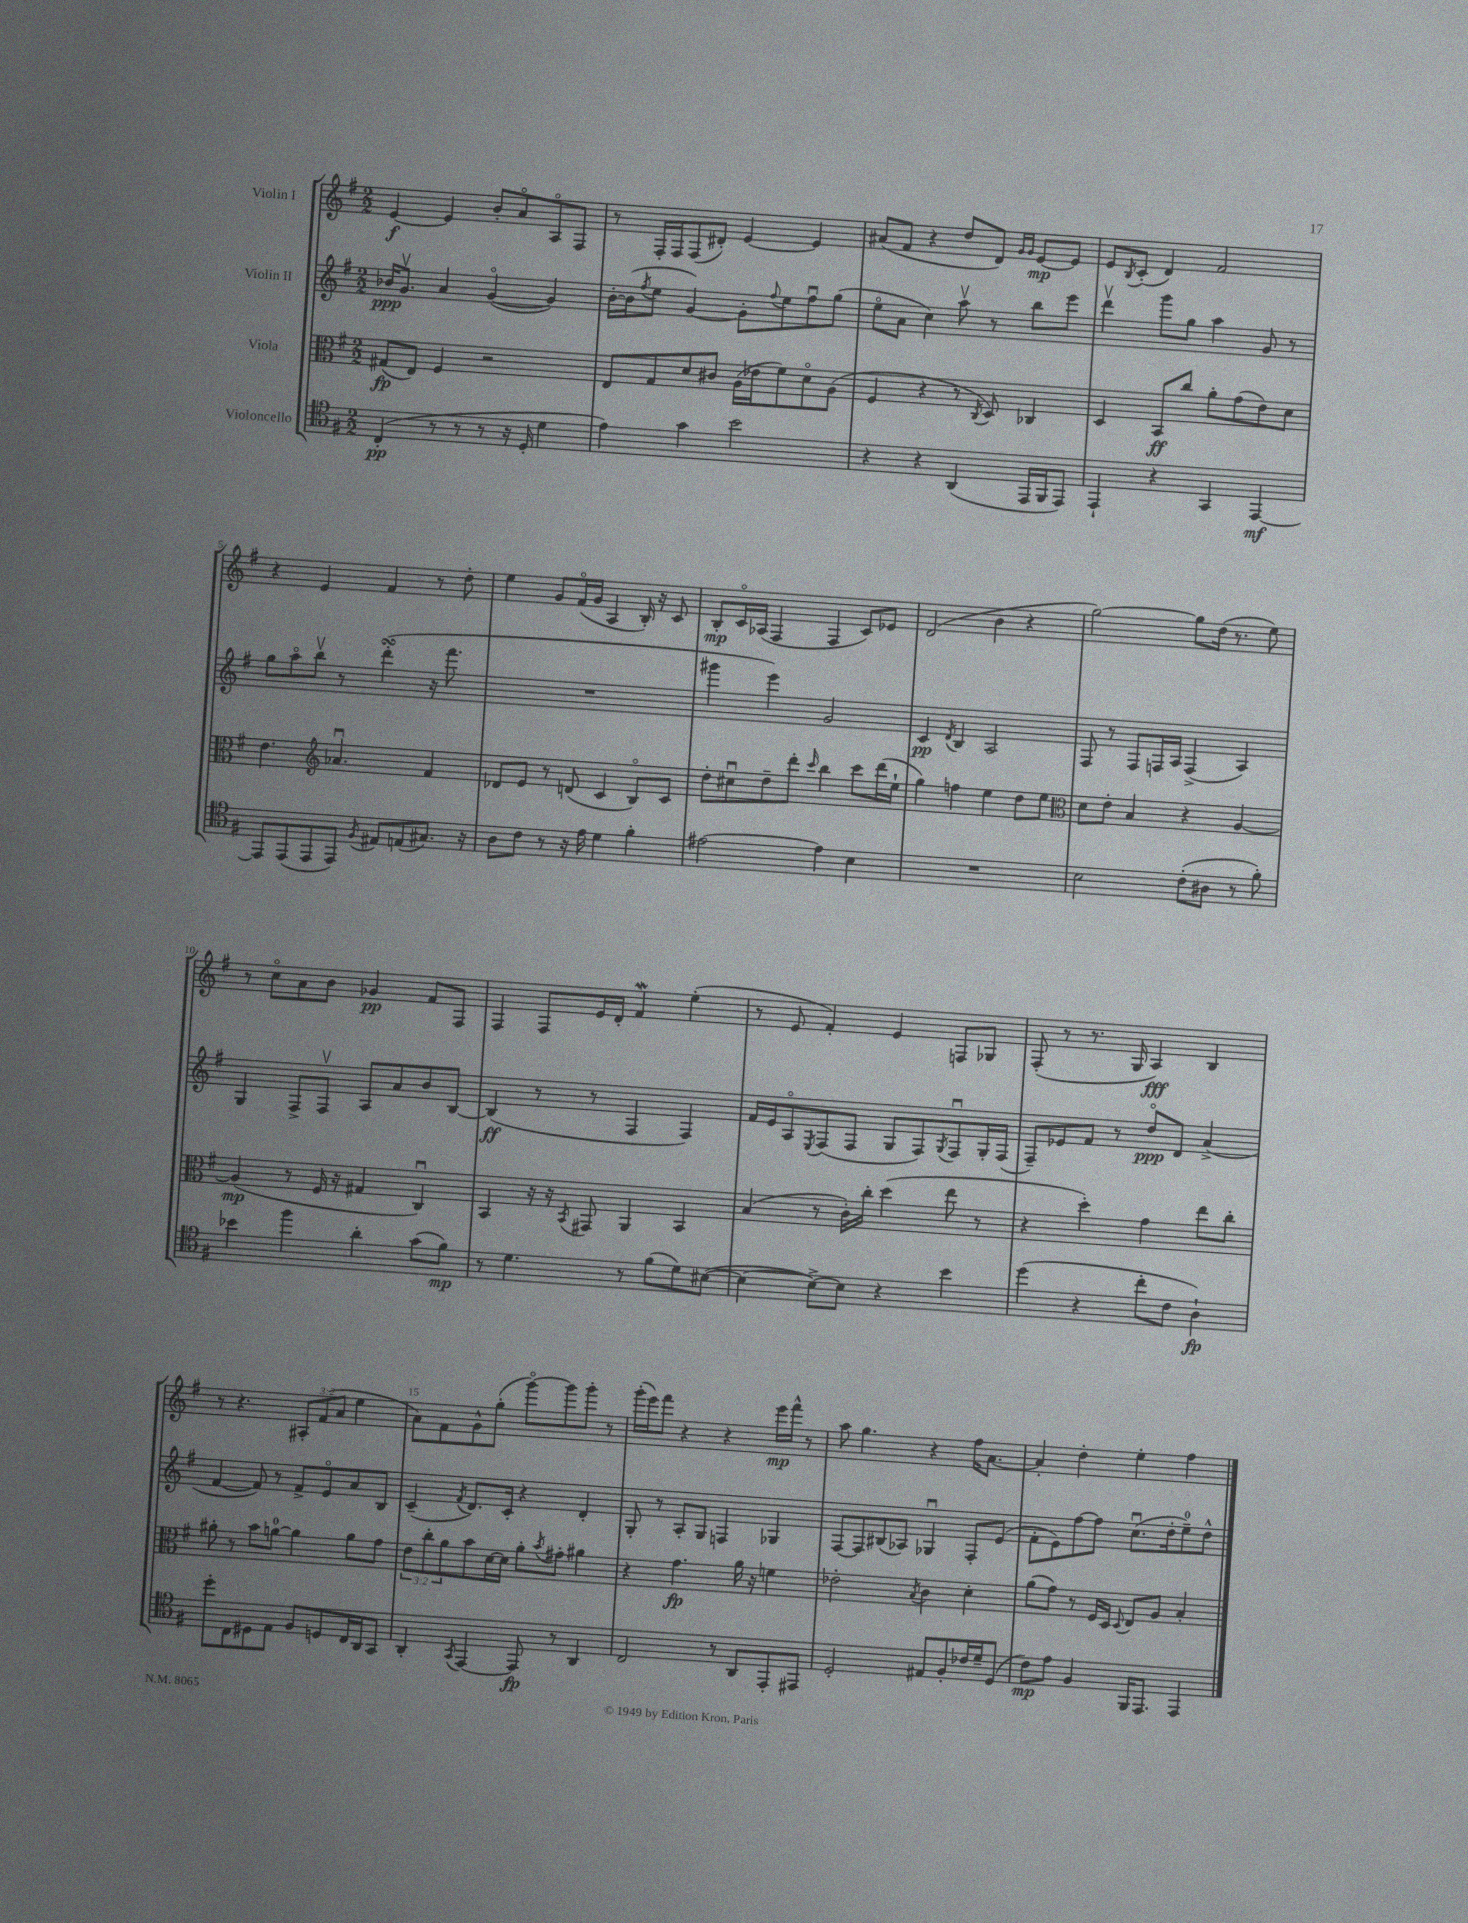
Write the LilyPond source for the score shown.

<<
\new StaffGroup <<
\new Staff = "s0" \with { instrumentName = "Violin I" } {
    \clef treble \key g \major \numericTimeSignature \time 2/2 \override Staff.TupletNumber.text = #tuplet-number::calc-fraction-text
    e'4~\f e'4 b'8-. a'8\flageolet a8\flageolet fis8 |
    r8 fis16-. fis16 fis8( dis'8-.) e'4~ e'4 |
    ais'8( fis'8 r4 d''8 d'8) \grace { g'16 g'16 } e'8~\mp e'8 |
    e'8 \acciaccatura { b8 } c'8-.( d'4) fis'2 |
    r4 e'4 fis'4 r8 d''8-. |
    e''4 g'8 fis'16\flageolet( g'16 a4 b16-.) r16 c'8 |
    b8-.\mp c'16\flageolet aes16( fis4 fis4 c'8) ees'8 |
    d'2( b'4 r4 |
    g''2~) g''8 d''16( r8. e''8) |
    r8 c''8\flageolet a'8 b'8 ges'4\pp fis'8 fis8 |
    fis4 fis8 e'16 d'16-. fis'4\mordent e''4-.( |
    r8 e'8 fis'4-.) e'4 f8 ges8 |
    fis8-.( r8 r8. g16 a4\fff) b4 |
    r8 r4. \tuplet 3/2 { ais8-. fis'8( a'8 } e''4 |
    a'8) fis'8 g'8-^ g''8-.( g'''8~\flageolet) g'''8 g'''8-. r8 |
    g'''16-.( e'''16) fis'''8 r4 r4 e'''16\mp fis'''16-^ r8 |
    a''8 g''4. r4 fis''16 a'8.~ |
    a'4-. d''4-. e''4-. fis''4 \bar "|." |
}
\new Staff = "s1" \with { instrumentName = "Violin II" } {
    \clef treble \key g \major \numericTimeSignature \time 2/2
    bes'16\ppp g'8.\upbow a'4 g'4~\flageolet( g'4) |
    b'16~-. b'16( \acciaccatura { fis''8 } e''8 g'4~) g'8-. \appoggiatura { fis''8 } e''8 fis''8\downbow g''8( |
    e''8\flageolet a'8 c''4) a''8\upbow r8 b''8 e'''8 |
    d'''4\upbow g'''8 g''8 a''4 g'8 r8 |
    g''8 a''8\flageolet b''8\upbow r8 d'''4-.\turn( r16 fis'''8. |
    R1 |
    gis'''4 e'''4) g'2 |
    c'4\pp \acciaccatura { d'8 } b4 a2 |
    fis8 r8 fis8 f16 a16 f4->( a4) |
    g4 fis8-> fis8\upbow a8 a'8 b'8 b8~ |
    b4\ff( r8 r8 fis4 fis4) |
    fis'16 e'16 a8\flageolet \acciaccatura { e8 } fis8( fis8 g8 fis8) \acciaccatura { g8 } fis8\downbow g16-. fis16( |
    fis8--) ees'8 fis'8 r8 d''8\flageolet\ppp d'8 a'4->( |
    fis'4~ fis'8) r8 fis'8-> e'8\flageolet a'8 b8 |
    c'4--( \acciaccatura { fis'8 } d'8.) c'16-. r4 d'4-. |
    g8-. r8 a8-. g8 f4 ges4 |
    fis8~ fis8 bis8( aes8) ges4\downbow fis8-. e'8( |
    fis'8-. e'8) fis''8~ fis''8 c''8.\downbow( d''16-. e''8-0--) d''8-^ \bar "|." |
}
\new Staff = "s2" \with { instrumentName = "Viola" } {
    \clef alto \key g \major \numericTimeSignature \time 2/2 \override Staff.TupletNumber.text = #tuplet-number::calc-fraction-text
    gis8\fp( e8) fis4 r2 |
    e8 g8 d'8 cis'8 a16( ees'16 fis'8) d'8\flageolet a8( |
    fis4 r4 r8 \acciaccatura { c8 } d8) ces4 |
    d4 b,8\ff c''8 a'8-. g'8( e'8) d'8 |
    e'4. \clef treble aes'4.\downbow fis'4 |
    des'8 e'8 r8 d'8( c'4 b8\flageolet) c'8 |
    d''8-. cis''8\downbow d''8-- d'''8-. \grace { c'''16 } b''4 c'''8 d'''16( e''16-! |
    g''4) f''4 e''4 d''8 e''8 |
    \clef alto d'8 e'8-. b4 r4 a4~ |
    a4\mp( r8 fis16 r16 gis4 c4\downbow) |
    b,4 r16 r16 \acciaccatura { b,8 } gis,8 a,4 b,4 |
    b4( r8 c'16-.) c''16-. d''4( e''8 r8 |
    r4 d''4-.) g'4 e''8 c''8-. |
    ais'8-. r8 b'8 a'8-0~ a'4 a'8 g'8 |
    \tuplet 3/2 { e'8 c''8-. a'8 } b'8 d'16~ d'16 a'8-. \acciaccatura { b'8 } gis'8-. ais'4 |
    r4 g'4.\fp a'16 r16 f'4 |
    ees'2-. \acciaccatura { b8 } c'4 d'4-. |
    a'8( g'8) r8 fis16 d16 \appoggiatura { d8 } e8 a8 b4-. \bar "|." |
}
\new Staff = "s3" \with { instrumentName = "Violoncello" } {
    \clef tenor \key g \major \numericTimeSignature \time 2/2
    c4-.\pp( r8 r8 r8 r16 d16-. d'4 |
    e'4) g'4 b'2 |
    r4 r4 a,4( e,16 fis,16 e,8) |
    e,4-! r4 g,4 e,4~\mf |
    e,8 e,8( e,8 e,8) \acciaccatura { fis8 } eis8 e8( gis8.) r16 |
    a8 c'8 r8 r16 e'16 d'4 fis'4-. |
    eis'2~ eis'4 b4 |
    R1 |
    b2 c'8-.( ais8 r8 fis'8-.) |
    bes'4 fis''4 a'4-. g'8( fis'8\mp) |
    r8 d'4. r8 fis'8( d'8) bis8~( |
    bis4~ bis8~->) bis8 r4 b'4 |
    d''4( r4 c''8-. c'8 a4-!\fp) |
    d''8-. c8 dis8 e8 fis8 d8 c16 a,16 g,8 |
    a,4-. \acciaccatura { g,8 } e,4~ e,8\fp r8 a,4 |
    c2 r8 a,8 e,8-. eis,8 |
    d2-. eis8 fis8-. ces'16 d'16-- d8( |
    c'8\mp) e'8 fis4 fis,16 e,8. e,4 \bar "|." |
}
>>
>>
\layout { \context { \Score \override BarNumber.break-visibility = ##(#f #t #t) barNumberVisibility = #(every-nth-bar-number-visible 5) } }
